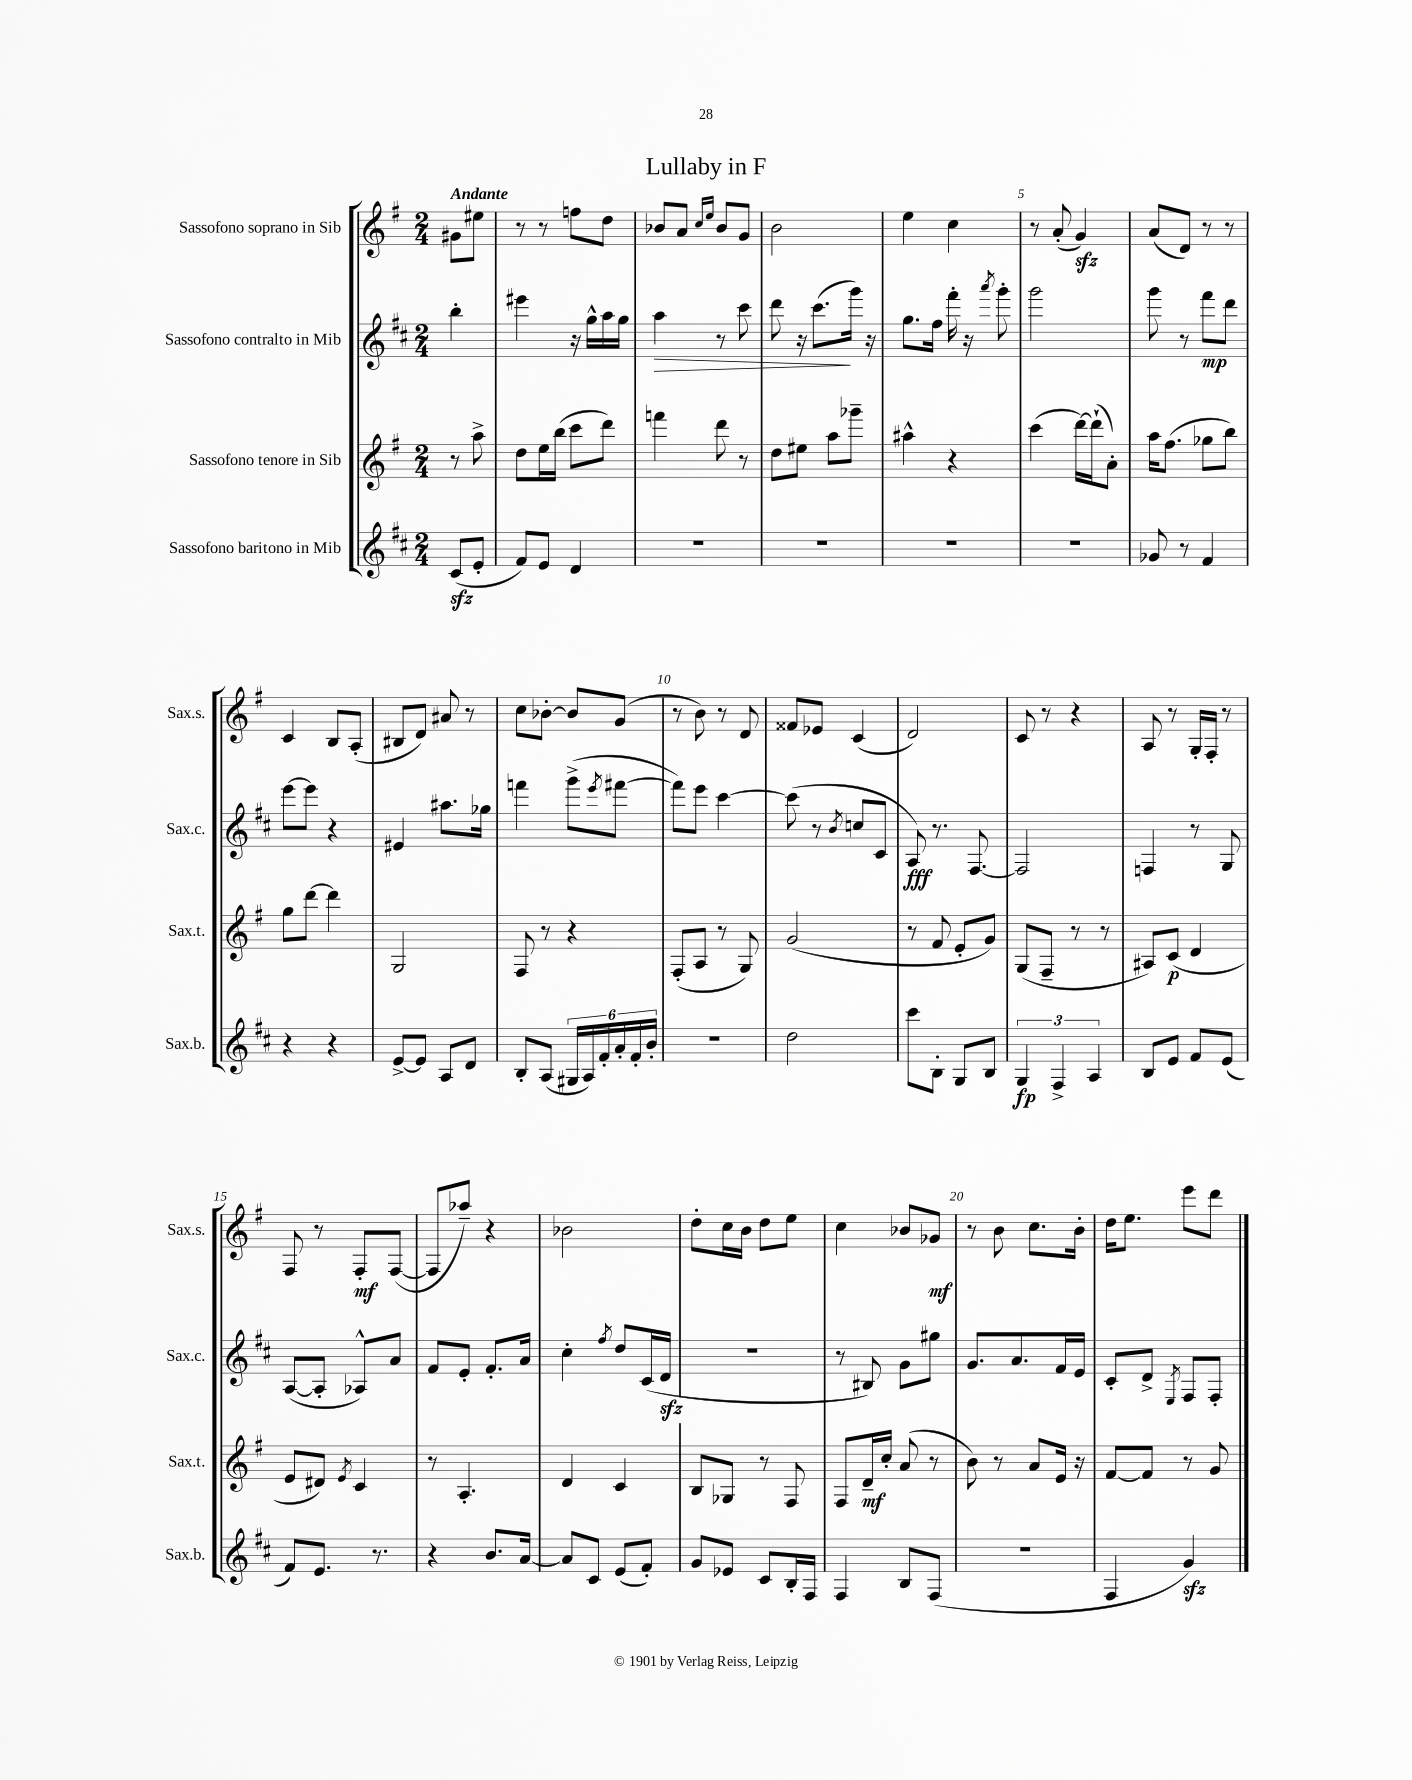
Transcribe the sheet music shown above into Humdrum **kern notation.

**kern	**kern	**kern	**kern
*staff4	*staff3	*staff2	*staff1
*clefG2	*clefG2	*clefG2	*clefG2
*k[f#c#]	*k[f#]	*k[f#c#]	*k[f#]
*M2/4	*M2/4	*M2/4	*M2/4
(8c#	8r	4bb'	8g#
8e'	8aa^	.	8ee#
=	=	=	=
8f#)	8dd	4eee#	8r
8e	16ee	.	8r
.	(16bb	.	.
4d	8ccc	16r	8ff
.	.	16gg^^	.
.	8ddd)	16aa	8dd
.	.	16gg	.
=	=	=	=
2r	4fff	4aa	8b-
.	.	.	8a
.	.	.	16qqcc
.	.	.	16qqee
.	8ddd	8r	8b-
.	8r	8ccc#	8g
=	=	=	=
2r	8dd	8ddd	2b
.	8ee#	16r	.
.	.	(8.ccc#	.
.	8aa	.	.
.	8ggg-~	16ggg)	.
.	.	16r	.
=	=	=	=
2r	4aa#^^	8.gg	4ee
.	.	16ff#	.
.	4r	16fff#'	4cc
.	.	16r	.
.	.	8qaaa	.
.	.	8ggg'	.
=	=	=	=
2r	(4ccc	2ggg	8r
.	.	.	(8a'
.	[16ddd)	.	4g)
.	(16ddd`]	.	.
.	8a')	.	.
=	=	=	=
8g-	16aa	8ggg	(8a
.	(8.ff#	.	.
8r	.	8r	8d)
4f#	8gg-	8fff#	8r
.	8bb)	8ddd	8r
=	=	=	=
4r	8gg	[8eee	4c
.	[8ddd	8eee]	.
4r	4ddd]	4r	8B
.	.	.	(8A'
=	=	=	=
[8e^	2G	4e#	8B#
8e]	.	.	8d)
8A	.	8.aa#	8a#
8d	.	.	8r
.	.	16gg-	.
=	=	=	=
8B'	8F#	4fff	8cc
(8A	8r	.	[8b-'
24G#	4r	(8ggg^	8b-]
24A)	.	.	.
24f#'	.	.	.
.	.	8qeee	.
24a'	.	[8fff#	(8g
24f#'	.	.	.
24b'	.	.	.
=	=	=	=
2r	(8F#'	8fff#])	8r
.	8A	8eee	8b)
.	8r	[4ccc#	8r
.	8G)	.	8d
=	=	=	=
2dd	(2g	(8ccc#]	8f##
.	.	8r	8e-
.	.	8qb	.
.	.	8cc	(4c
.	.	8c#	.
=	=	=	=
8ccc#	8r	8A)	2d)
8B'	8f#	8.r	.
8G	8e'	.	.
.	.	[8.F#	.
8B	8g)	.	.
=	=	=	=
6G	(8G	2F#]	8c
.	8F#~	.	8r
6F#^	.	.	.
.	8r	.	4r
6A	.	.	.
.	8r	.	.
=	=	=	=
8B	8A#)	4F	8A
8e	(8c	.	8r
8f#	4d	8r	16G'
.	.	.	16F#'
(8e	.	8G	8r
=	=	=	=
8f#)	8e	([8A	8F#
8.e	8d#)	8A']	8r
.	8qe	.	.
.	4c	8A-^^)	8F#'
8.r	.	.	.
.	.	8a	([8F#
=	=	=	=
4r	8r	8f#	8F#]
.	4.A'	8e'	8aa-~)
8.b	.	8.f#'	4r
[16a	.	16a	.
=	=	=	=
8a]	4d	4cc#'	2b-
8c#	.	.	.
.	.	8qff#	.
(8e	4c	8dd	.
8f#')	.	(16c#	.
.	.	16d	.
=	=	=	=
8g	8B	2r	8dd'
8e-	8G-	.	16cc
.	.	.	16b
8c#	8r	.	8dd
16B'	8F#	.	8ee
16F#	.	.	.
=	=	=	=
4F#	8F#	8r	4cc
.	16d~	8B#)	.
.	16cc'	.	.
8B	(8a	8g	8b-
(8F#	8r	8gg#	8g-
=	=	=	=
2r	8b)	8.g	8r
.	8r	.	8b
.	.	8.a	.
.	8a	.	8.cc
.	16e	16f#	.
.	16r	16e	16b'
=	=	=	=
4F#	[8f#	8c#'	16dd
.	.	.	8.ee
.	8f#]	8d^	.
.	.	8qE	.
4g)	8r	8F#	8eee
.	8g	8F#'	8ddd
==	==	==	==
*-	*-	*-	*-
